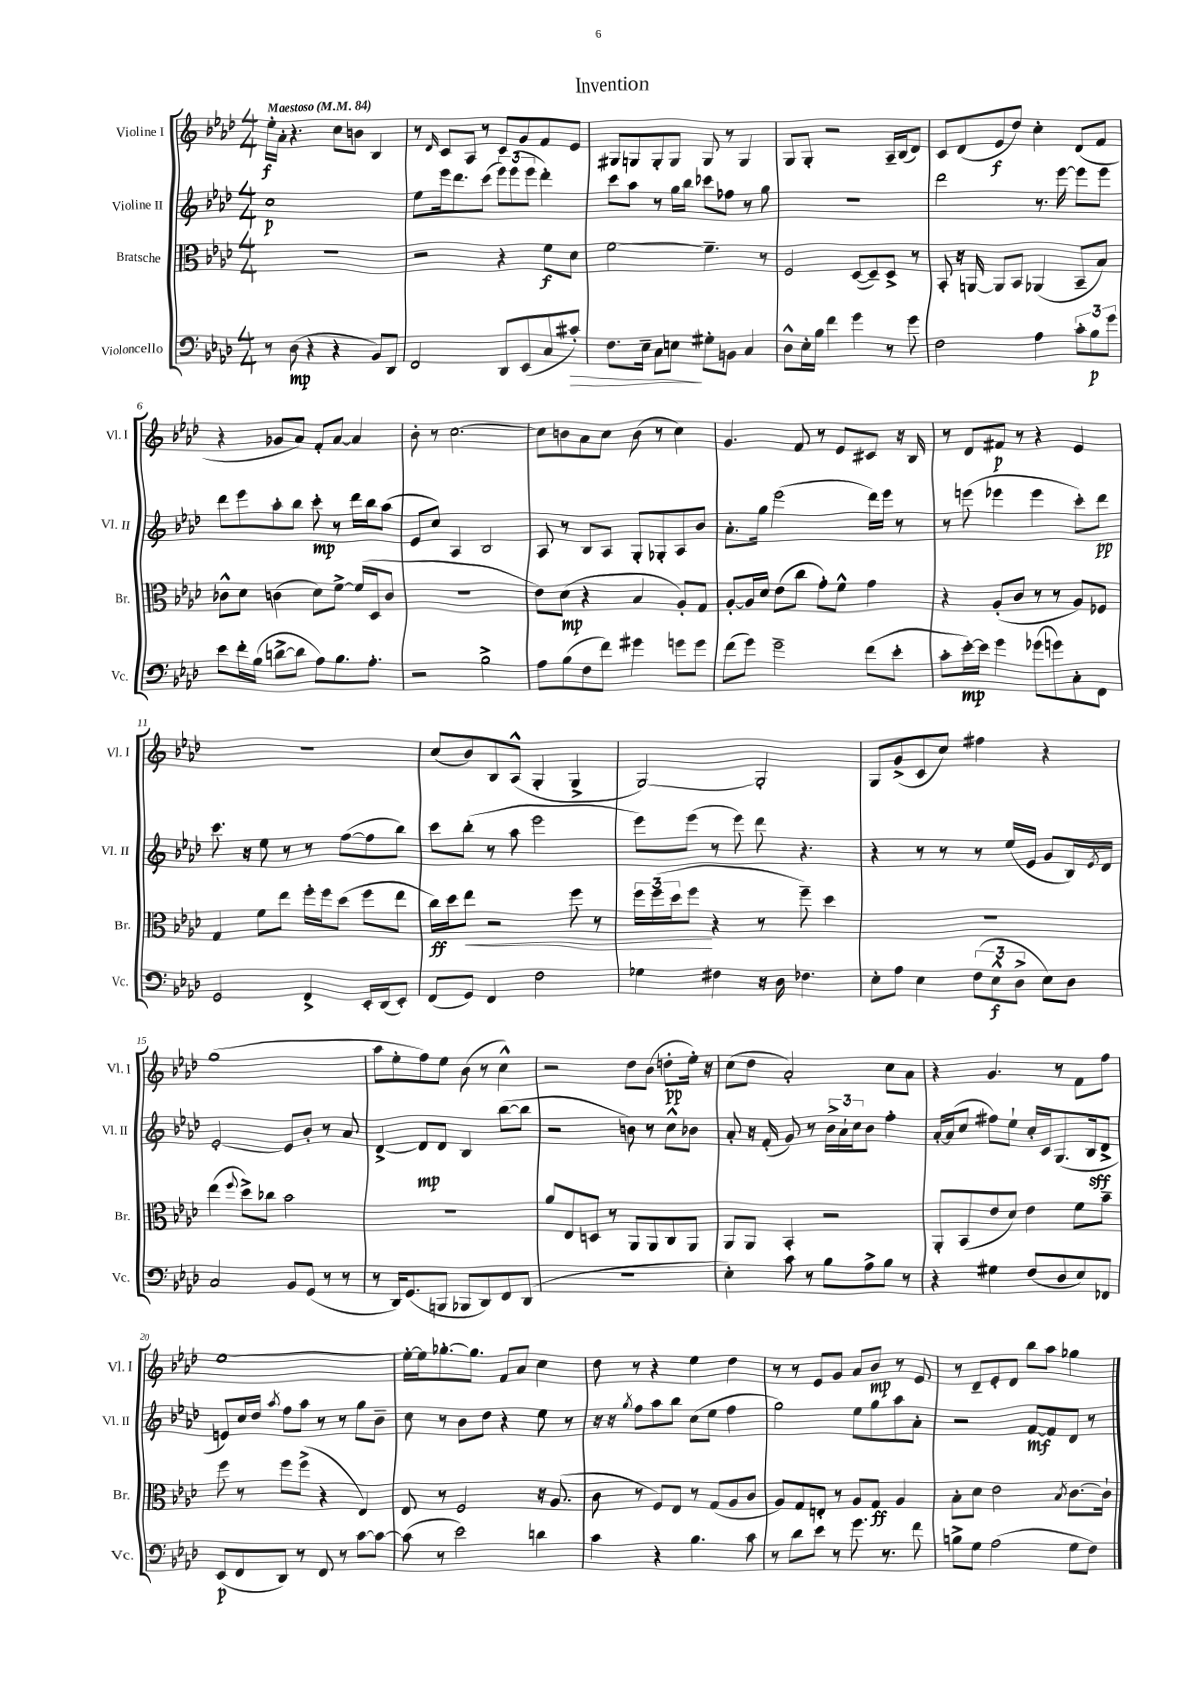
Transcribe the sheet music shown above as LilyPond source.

\header { title = "Invention" }
<<
\new StaffGroup <<
\new Staff = "s0" \with { instrumentName = "Violine I" shortInstrumentName = "Vl. I" } {
    \clef treble \key aes \major \numericTimeSignature \time 4/4 \tempo "Maestoso" 4 = 84
    ees''16-.\f aes'16-. r4. c''8 b'8 bes4 |
    r8 \grace { des'16 } c'8 aes8 r8 c'8 g'8 f'8 ees'8 |
    gis8 g8 g8-. g8 g8 r8 g4 |
    g8 g8-. r2 aes16-- bes16( des'8) |
    c'8 des'8( ees'8\f des''8) c''4-. des'8( f'8 |
    r4 ges'8 aes'8) f'8-. aes'8~ aes'4 |
    bes'8-. r8 c''2.~ |
    c''8 b'8 aes'8 c''8 b'8( r8 c''4) |
    g'4. f'8 r8 ees'8 cis'8 r16 bes16 |
    r8 des'8 fis'8\p r8 r4 ees'4 |
    R1 |
    c''8( bes'8) bes8 aes8-^( g4-. g4-> |
    g2~) g2-. |
    g8 g'8->( c'8 c''8) fis''4 r4 |
    g''1( |
    aes''8 ees''8-. f''8) ees''8 bes'8( r8 c''4-^) |
    r2 des''8 bes'8( d''8-.\pp ees''16-.) r16 |
    c''8( des''8 aes'2-.) c''8 aes'8 |
    r4 g'4. r8 f'8 f''8 |
    ees''1~ |
    ees''16~-. ees''16 ges''8.~-. ges''8. f'8 aes'8 c''4 |
    des''8 r8 r4 ees''4 des''4 |
    r8 r8 ees'8 g'8 aes'8 bes'8\mp r8 ees'8 |
    r8 des'8-- ees'8-. des'8 bes''8 aes''8 ges''4 \bar "|." |
}
\new Staff = "s1" \with { instrumentName = "Violine II" shortInstrumentName = "Vl. II" } {
    \clef treble \key aes \major \numericTimeSignature \time 4/4
    c''1\p |
    ees''8 ees'''16 des'''8. c'''8( \tuplet 3/2 { ees'''8) ees'''8( ees'''8 } des'''4-.) |
    c'''8 aes''8 r8 g''16 bes''16 ces'''8 fes''8 r8 g''8 |
    R1 |
    des'''2 r8. ees'''16~ ees'''8 ees'''8 |
    des'''8 ees'''8 aes''8-. bes''8 c'''8-.\mp r8 des'''16 bes''16 aes''8( |
    ees'8 c''8) aes4 bes2 |
    aes8 r8 bes8 aes8 g8-. ges8-. aes8 bes'8 |
    aes'8.-. g''16 ees'''2( des'''16) ees'''16 r8 |
    r8 e'''8( ees'''4 ees'''4 c'''8-.) des'''8\pp |
    c'''8. r16 ees''8 r8 r8 f''8~( f''8 bes''8) |
    c'''8 bes''8-.( r8 aes''8 ees'''2 |
    ees'''8) ees'''8( r8 ees'''8) des'''8 r4. |
    r4 r8 r8 r8 ees''16( ees'16 g'8 bes16) \acciaccatura { ees'8 } des'16 |
    ees'2~-. ees'8 bes'8-. r8 aes'8 |
    des'4~-> des'8\mp des'8 bes4 bes''8~( bes''8 |
    r2 b'8) r8 c''8-^ bes'8 |
    aes'8-. r16 f'16-.( g'8) r8 \tuplet 3/2 { bes'16-> aes'16-! c''16 } bes'8 f''4-. |
    aes'16~-. aes'16( c''8 fis''8) ees''8-! c''16-. c'16 g8.( bes16\sff des'8-> |
    e'8) c''16 des''16 \acciaccatura { aes''8 } f''8 aes''8 r8 r8 g''8 bes'8-- |
    c''8 r8 bes'8 des''8 r4 ees''8 r8 |
    r16 r16 \acciaccatura { g''8 } f''8 aes''8 bes''8 c''8( ees''8 f''4 |
    g''2) ees''8 g''8 aes''8 aes'8-. |
    r2 f'8~\mf f'8 des'8 r8 \bar "|." |
}
\new Staff = "s2" \with { instrumentName = "Bratsche" shortInstrumentName = "Br." } {
    \clef alto \key aes \major \numericTimeSignature \time 4/4
    R1 |
    r2 r4 f'8\f des'8 |
    f'2~ f'4.-- r8 |
    f2 des8~( des8--) des8-> r8 |
    bes,8-. r16 a,16~ a,8 bes,8 aes,4( bes,8-- bes8) |
    ces'8-^ des'8 c'4( des'8) f'8~-> f'16( des16 c'8 |
    r1 |
    ees'8) des'8\mp( r4 bes4 aes8-.) g8 |
    aes8~-. aes16 des'16 ees'8( c''8 g'8-.) f'8-^ g'4 |
    r4 aes8-.( c'8 r8 r8 aes8) fes8 |
    g4 f'8 ees''8 f''16-. f''16 des''8( f''8 ees''8 |
    c''16\ff) des''16 ees''8\< r2 f''8 r8 |
    \tuplet 3/2 { f''16 f''16( des''16 } f''8\! r4 r8 f''8--) des''4 |
    R1 |
    ees''4( \appoggiatura { f''8 } des''8->) ces''8 bes'2 |
    R1 |
    aes'8 ees8 d8 r8 aes,8 aes,8 c8 aes,8 |
    aes,8 aes,8 bes,4-. r2 |
    aes,8-. bes,8( ees'8 des'8) ees'4 f'8 bes'8-- |
    f''8 r8 f''8 f''8->( r4 ees4) |
    ees8 r8 f2 r16 aes8.( |
    c'8 r8 f8) ees8 r8 g8( aes8 c'8 |
    aes8) g8 e8-. r8 aes8 g8\ff aes4 |
    bes8-. des'8 ees'2 \acciaccatura { bes8 } c'8.~ c'16-! \bar "|." |
}
\new Staff = "s3" \with { instrumentName = "Violoncello" shortInstrumentName = "Vc." } {
    \clef bass \key aes \major \numericTimeSignature \time 4/4
    r8 des8\mp( r4 r4 bes,8) des,8 |
    f,2 des,8 ees,8( c8 cis'8-.\>) |
    f8. ees16-- c8 e8\! gis8-. b,8 c4 |
    des8-^ ees16-. bes16 f'4 g'4 r8 g'8 |
    f2 aes4 \tuplet 3/2 { c'8-. bes8\p g'8 } |
    ees'8 f'16-. bes16( d'8~-> d'8 aes8) bes8. aes8.-. |
    r2 bes2-> |
    aes8 bes8( f8 f'8) gis'4 g'8 g'8 |
    f'8( g'8) g'2-- f'8( ees'8-. |
    c'8-. ees'16~-.\mp) ees'16 g'4 ges'8( g'8) c8-. f,8 |
    g,2 f,4-> ees,16-. des,16( ees,8-.) |
    f,8( g,8) f,4 f2 |
    ges4 fis4 r16 des16 fes4. |
    ees8-. aes8 ees4 \tuplet 3/2 { f8( ees8-^\f des8-> } ees8) des8 |
    c2 bes,8 g,8( r8 r8 |
    r8 des,16) g,8.( b,,8 bes,,8 des,8) f,8 des,8( |
    R1 |
    ees4-.) c'8 r8 bes8 aes8-> bes8 r8 |
    r4 gis4 f8( des8 ees8) fes,8 |
    ees,8\p( f,8 des,8) r8 f,8 r8 c'8~ c'8~ |
    c'8( r8 ees'2) d'4 |
    c'4 r4 bes4. c'8 |
    r8 des'8 ees'8 r8 g'8. r8. f'8 |
    b8-> g8 aes2( g8 f8) \bar "|." |
}
>>
>>
